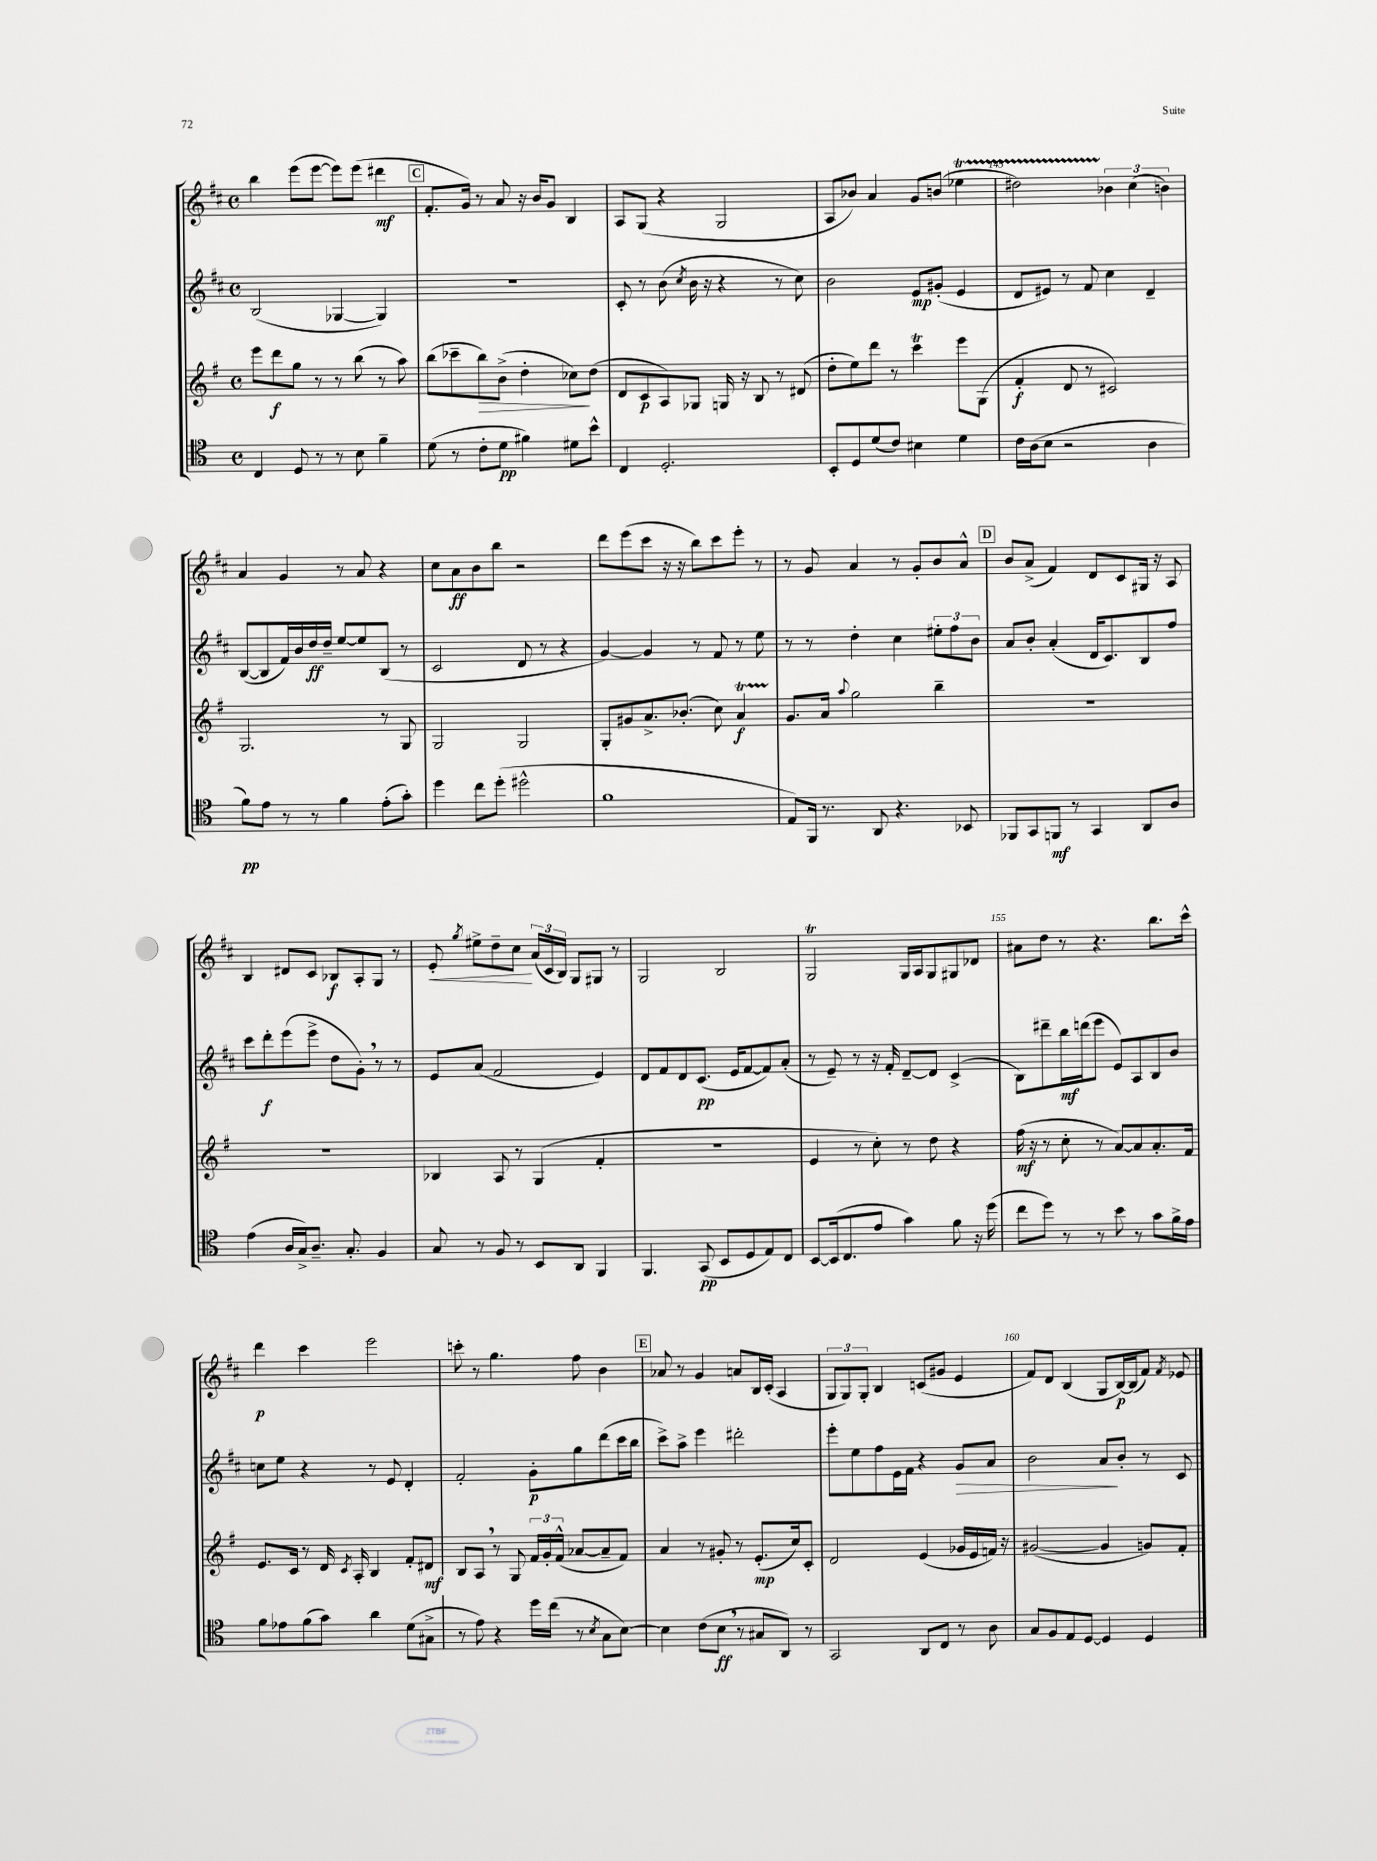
<<
\new StaffGroup <<
\new Staff = "s0" {
    \clef treble \key d \major \defaultTimeSignature \time 4/4
    \autoBeamOff b''4 e'''8[( e'''8]~ e'''8[) e'''8]( dis'''4\mf |
    \mark \markup { \box "C" } fis'8.[-. g'16]) r8 a'8 r16 b'16[ g'8] b4 |
    a8[ g8]( r4 g2 |
    a8[ bes'8]) a'4 g'8[ b'8]( ees''4\startTrillSpan |
    dis''2) \tuplet 3/2 { bes'4\stopTrillSpan cis''4( b'4) } |
    a'4 g'4 r8 a'8 r4 |
    cis''8[ a'8\ff b'8 b''8] r2 |
    d'''8[ e'''8( cis'''8] r16 r16 b''8[) cis'''8 e'''8]-. r8 |
    r8 g'8 a'4 r8 g'8[-. b'8 a'8]-^ |
    \mark \markup { \box "D" } b'8[ a'8]->( fis'4) d'8[ cis'8 gis16] r16 a8 |
    b4 dis'8[ cis'8] bes8[\f a8-. g8] r8 |
    e'8-.\< \acciaccatura { g''8 } eis''8[-> d''8-- cis''8]\! \tuplet 3/2 { a'16[( cis'16 b16]) } g8[ gis8] r8 |
    g2 b2 |
    g2\trill g16[ a16 g8 gis8 des'8] |
    ais'8[ d''8] r8 r4. b''8.[ cis'''16]-^ |
    d'''4\p cis'''4 e'''2 |
    c'''8-. r8 g''4. fis''8 b'4 |
    \mark \markup { \box "E" } aes'8 r8 g'4 a'8[ b16 cis'16]-.( a4 |
    \tuplet 3/2 { g8[ g8) g8]-. } b4 c'8[( gis'8] e'4 |
    fis'8[) d'8] b4( g8[ b16~\p) b16( fis'8]) \acciaccatura { fis'8 } ees'8 \bar "|." |
}
\new Staff = "s1" {
    \clef treble \key d \major \defaultTimeSignature \time 4/4
    \autoBeamOff b2( ges4~ ges4) |
    \mark \markup { \box "C" } r1 |
    cis'8-. r8 b'8( \acciaccatura { cis''8 } b'16 r16 r4 r8 cis''8) |
    b'2 e'8[\mp gis'8]-.( e'4 |
    d'8[ eis'8]) r8 fis'8 cis''4 d'4-- |
    b8[~( b8 fis'16) b'16 d''16\ff d''16]-- e''8[~ e''8 b8]( r8 |
    cis'2 d'8 r8 r4 |
    g'4~) g'4 r8 fis'8 r8 e''8 |
    r8 r8 d''4-. cis''4 \tuplet 3/2 { eis''8[-. fis''8 b'8] } |
    \mark \markup { \box "D" } a'8[ b'8]-. a'4-.( d'16[ cis'8.) b8 fis''8] |
    cis'''8[ d'''8-.\f e'''8( e'''8]-> d''8[ g'8]-.) \breathe r8 r8 |
    e'8[ a'8]( fis'2 e'4) |
    d'8[ fis'8 d'8 cis'8.]\pp( e'16[ fis'8~ fis'8) a'8]-.( |
    r8 e'8--) r8 r16 fis'16-. d'8[~-- d'8] cis'4->( |
    b8[) dis'''8-- b''16\mf d'''16( e'''8] e'8[) a8 b8 b'8] |
    c''8[ e''8] r4 r8 e'8 d'4-. |
    fis'2-. g'8[-.\p g''8 d'''8( cis'''16 b''16] |
    \mark \markup { \box "E" } cis'''8[->) a''8]-> e'''4 dis'''2-. |
    e'''8[-. e''8 fis''8 e'16 fis'16] r4 g'8[\> a'8] |
    b'2 a'8[\! b'8]-. r8 cis'8 \bar "|." |
}
\new Staff = "s2" {
    \clef treble \key g \major \defaultTimeSignature \time 4/4
    \autoBeamOff e'''8[ d'''8\f g''8] r8 r8 b''8( r8 a''8) |
    \mark \markup { \box "C" } b''8[( ces'''8-- b''8\>) b'8]->( d''4-. ces''8[\!) d''8]( |
    d'8[ c'8\p a8) ges8] g16 r16 b8 r8 dis'8( |
    d''8[-. e''8) d'''8] r8 c'''4\trill e'''8[ g8]( |
    fis'4-.\f d'8 r8 cis'2) |
    g2. r8 g8 |
    g2 g2 |
    g8[-. gis'8 a'8.-> bes'8.]-.( c''8) a'4\startTrillSpan\f |
    g'8.[\stopTrillSpan a'16] \appoggiatura { a''8 } g''2 b''4-- |
    \mark \markup { \box "D" } R1 |
    R1 |
    bes4 a8 r8 g4( fis'4-. |
    R1 |
    e'4 r8 c''8-.) r8 d''8 r4 |
    fis''16\mf( r16 r8 c''8-. r8 a'8[~) a'8 a'8.-. fis'16] |
    e'8.[ c'16] r8 d'16 \acciaccatura { c'8 } a16-. b4 fis'8[-. dis'8]\mf |
    b8[ a8] \breathe r8 g8 \tuplet 3/2 { fis'16[ g'16-. fis'16]-^( } aes'8[~ aes'8-- fis'8]) |
    \mark \markup { \box "E" } a'4 r8 gis'8-. r8 e'8.[-.\mp( c''16) c'8]-. |
    d'2 e'4( ges'16[ e'16 f'16]) r16 |
    gis'2~( gis'4 g'8[) fis'8]-. \bar "|." |
}
\new Staff = "s3" {
    \clef tenor \key c \major \defaultTimeSignature \time 4/4
    \autoBeamOff c4 d8 r8 r8 b8 f'4-- |
    \mark \markup { \box "C" } d'8( r8 c'8[-. d'8]\pp fis'4) dis'8[ b'8]-^ |
    c4 d2.-. |
    b,8[-. d8 d'8( c'8]) bis4 d'4 |
    c'16[ a16( b8] r2 a4 |
    f'8[\pp) e'8] r8 r8 f'4 e'8[-.( g'8]-.) |
    d''4 c''8[ d''8]-.( dis''2-^ |
    f'1 |
    e8[) f,16] r8. a,8 r4. bes,8 |
    \mark \markup { \box "D" } fes,8[ g,8 f,8]\mf r8 g,4 a,8[ a8] |
    e'4( a16[ g16->) a8.]-- g8.-. f4 |
    g8 r8 f8 r8 b,8[ a,8] f,4 |
    f,4. g,8\pp( b,8[ d8 e8) c8] |
    b,8[~ b,16( c8. e'8] g'4) f'8 r16 d''16( |
    c''8[ d''8]) r8 r8 b'8 r8 g'8[ f'16-> e'16] |
    f'8[ ees'8 f'8( g'8]) a'4 d'8[( gis8]-> |
    r8 e'8) r4 d''16[ c''16]( r8 \acciaccatura { b8 } g8[ b8]~) |
    \mark \markup { \box "E" } b4 c'8[( b8]\ff \breathe r8 gis8[ a,8]) r8 |
    g,2 a,8[ c8] r8 a8 |
    g8[ f8 e8 d8]~ d4 d4 \bar "|." |
}
>>
>>
\layout { \context { \Score currentBarNumber = #141 \override BarNumber.break-visibility = ##(#f #t #t) barNumberVisibility = #(every-nth-bar-number-visible 5) } }
